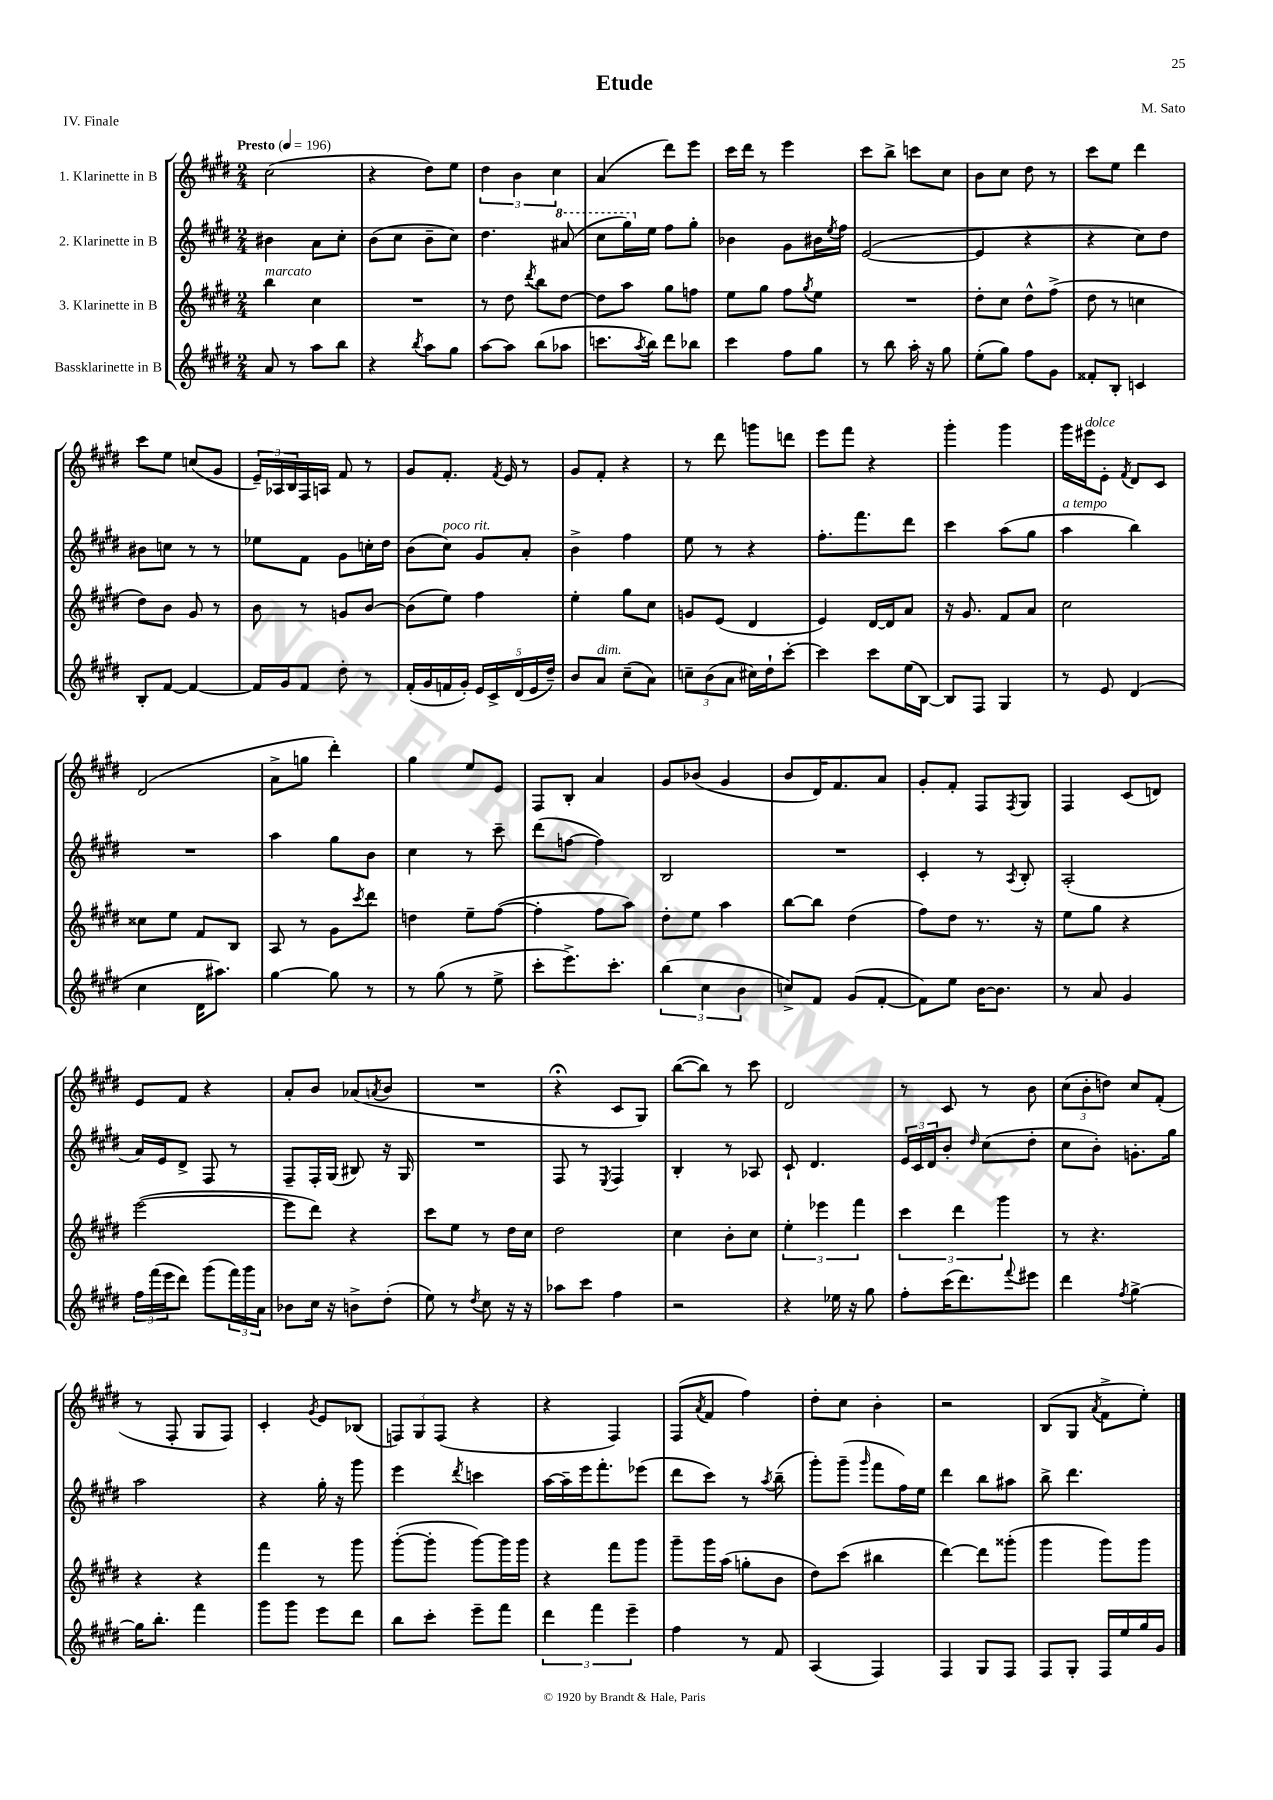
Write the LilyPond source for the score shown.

\header { title = "Etude" composer = "M. Sato" piece = "IV. Finale" }
<<
\new StaffGroup <<
\new Staff = "s0" \with { instrumentName = "1. Klarinette in B" } {
    \clef treble \key e \major \numericTimeSignature \time 2/4 \tempo "Presto" 4 = 196
    cis''2( |
    r4 dis''8) e''8 |
    \tuplet 3/2 { dis''4 b'4 cis''4 } |
    a'4( dis'''8) e'''8 |
    cis'''16 dis'''16 r8 e'''4 |
    cis'''8 b''8-> c'''8 cis''8 |
    b'8 cis''8 dis''8 r8 |
    cis'''8 e''8 dis'''4 |
    cis'''8 e''8 c''8( gis'8 |
    \tuplet 3/2 { e'16--) aes16 b16 } fis16 a16 fis'8 r8 |
    gis'8 fis'8.-. \acciaccatura { fis'8 } e'16 r8 |
    gis'8 fis'8-. r4 |
    r8 dis'''8 g'''8 d'''8 |
    e'''8 fis'''8 r4 |
    gis'''4-. gis'''4 |
    gis'''16 eis'''16^\markup { \italic "dolce" } e'8-. \acciaccatura { fis'8 } dis'8 cis'8 |
    dis'2( |
    a'8-> g''8 dis'''4-.) |
    gis''4 e''8 e'8 |
    fis8 b8-. a'4 |
    gis'8 bes'8( gis'4 |
    b'8 dis'16) fis'8. a'8 |
    gis'8-. fis'8-. fis8 \acciaccatura { fis8 } gis8 |
    fis4 cis'8( d'8) |
    e'8 fis'8 r4 |
    a'8-. b'8 aes'8( \acciaccatura { a'8 } b'8 |
    R2 |
    r4\fermata cis'8 gis8) |
    b''8~( b''8) r8 cis'''8 |
    dis'2 |
    r8 cis'8 r8 b'8 |
    \tuplet 3/2 { cis''8( b'8-. d''8) } cis''8 fis'8-.( |
    r8 fis8-. gis8 fis8) |
    cis'4-. \acciaccatura { gis'8 } e'8 bes8( |
    \tuplet 3/2 { f8) gis8 f8( } r4 |
    r4 fis4) |
    fis8( \acciaccatura { a'8 } fis'8 fis''4) |
    dis''8-. cis''8 b'4-. |
    r2 |
    b8( gis8 \acciaccatura { a'8 } fis'8-> e''8-.) \bar "|." |
}
\new Staff = "s1" \with { instrumentName = "2. Klarinette in B" } {
    \clef treble \key e \major \numericTimeSignature \time 2/4
    bis'4 a'8 cis''8-. |
    b'8( cis''8 b'8-- cis''8) |
    dis''4. \ottava #1 ais''8( |
    cis'''8 gis'''16) \ottava #0 e''16 fis''8 gis''8-. |
    bes'4 gis'8 bis'16 \acciaccatura { e''8 } fis''16 |
    e'2~( |
    e'4 r4 |
    r4 cis''8) dis''8 |
    bis'8 c''8 r8 r8 |
    ees''8 fis'8 gis'8 c''16-. dis''16 |
    b'8( cis''8^\markup { \italic "poco rit." }) gis'8 a'8-. |
    b'4-> fis''4 |
    e''8 r8 r4 |
    fis''8.-. fis'''8. dis'''8 |
    cis'''4 a''8( gis''8 |
    a''4^\markup { \italic "a tempo" } b''4) |
    R2 |
    a''4 gis''8 b'8 |
    cis''4 r8 cis'''8-- |
    dis'''8( f''8~ f''4) |
    b2 |
    R2 |
    cis'4-. r8 \acciaccatura { a8 } b8-. |
    a2-.( |
    a'16) e'16 dis'8-> fis8 r8 |
    fis8-- fis16-. gis16( bis8) r16 gis16 |
    R2 |
    fis8 r8 \acciaccatura { e8 } fis4 |
    b4-. r8 aes8 |
    cis'8-! dis'4. |
    \tuplet 3/2 { e'16 cis'16 dis'16 } b'8-. \grace { dis''16 } cis''8( dis''8-. |
    cis''8 b'8-.) g'8.-. gis''16 |
    a''2 |
    r4 gis''16-. r16 gis'''8 |
    e'''4 \acciaccatura { dis'''8 } c'''4 |
    a''16~ a''16-- e'''16 fis'''8.-. ees'''8( |
    dis'''8 cis'''8) r8 \acciaccatura { a''8 } b''8--( |
    gis'''8-.) gis'''8--( \grace { gis'''16 } fis'''8 fis''16) e''16 |
    dis'''4 b''8 ais''8 |
    b''8-> dis'''4. \bar "|." |
}
\new Staff = "s2" \with { instrumentName = "3. Klarinette in B" } {
    \clef treble \key e \major \numericTimeSignature \time 2/4
    b''4^\markup { \italic "marcato" } cis''4 |
    R2 |
    r8 dis''8 \acciaccatura { dis'''8 } b''8 dis''8~ |
    dis''8 a''8 gis''8 f''8 |
    e''8 gis''8 fis''8 \acciaccatura { gis''8 } e''8 |
    R2 |
    dis''8-. cis''8 dis''8-^ fis''8->( |
    dis''8 r8 c''4 |
    dis''8) b'8 gis'8 r8 |
    b'8 r8 g'8 b'8~ |
    b'8( e''8) fis''4 |
    e''4-. gis''8 cis''8 |
    g'8 e'8( dis'4 |
    e'4) dis'16~ dis'16 a'8 |
    r16 gis'8. fis'8 a'8 |
    cis''2 |
    cisis''8 e''8 fis'8 b8 |
    a8 r8 gis'8 \acciaccatura { cis'''8 } dis'''8 |
    d''4 e''8-- fis''8~( |
    fis''4-. fis''8 a''8) |
    dis''8-. e''8 a''4 |
    b''8~ b''8 dis''4( |
    fis''8) dis''8 r8. r16 |
    e''8 gis''8 r4 |
    e'''2~( |
    e'''8 dis'''8) r4 |
    cis'''8 e''8 r8 dis''16 cis''16 |
    dis''2 |
    cis''4 b'8-. cis''8 |
    \tuplet 3/2 { e''4-. ees'''4 fis'''4 } |
    \tuplet 3/2 { cis'''4 dis'''4 gis'''4 } |
    r8 r4. |
    r4 r4 |
    fis'''4 r8 gis'''8 |
    gis'''8~-.( gis'''8-. gis'''8~) gis'''16 gis'''16 |
    r4 fis'''8 gis'''8 |
    gis'''8-- gis'''16 a''16( g''8-. b'8 |
    dis''8) cis'''8( bis''4 |
    dis'''4~) dis'''8 gisis'''8-.( |
    gis'''4 gis'''8) gis'''8 \bar "|." |
}
\new Staff = "s3" \with { instrumentName = "Bassklarinette in B" } {
    \clef treble \key e \major \numericTimeSignature \time 2/4
    a'8 r8 a''8 b''8 |
    r4 \acciaccatura { b''8 } a''8 gis''8 |
    a''8~ a''8 b''8( aes''8 |
    c'''8. \acciaccatura { a''8 } b''16) dis'''8 bes''8 |
    cis'''4 fis''8 gis''8 |
    r8 b''8 a''16-. r16 gis''8 |
    e''8-.( gis''8) fis''8 gis'8 |
    fisis'8-. b8-. c'4 |
    b8-. fis'8~ fis'4~ |
    fis'16 gis'16 fis'8 dis''8-. r8 |
    fis'16-.( gis'16 f'16 gis'16-.) \tuplet 5/4 { e'16 cis'16-> dis'16( e'16 dis''16--) } |
    b'8 a'8^\markup { \italic "dim." } cis''8--( a'8) |
    \tuplet 3/2 { c''8-- b'8( a'8 } cis''16) dis''16-! cis'''8~-. |
    cis'''4 cis'''8 e''16( b16~) |
    b8 fis8 gis4 |
    r8 e'8 dis'4( |
    cis''4 dis'16 ais''8.) |
    gis''4~ gis''8 r8 |
    r8 gis''8( r8 e''8-> |
    cis'''8-. e'''8.->) cis'''8.-. |
    \tuplet 3/2 { b''4( cis''4 b'4 } |
    c''8->) fis'8 gis'8( fis'8~-. |
    fis'8) e''8 b'16~ b'8. |
    r8 a'8 gis'4 |
    \tuplet 3/2 { fis''16 fis'''16( e'''16 } dis'''8) gis'''8( \tuplet 3/2 { fis'''16) gis'''16 a'16 } |
    bes'8 cis''16 r16 b'8-> dis''8-.( |
    e''8) r8 \acciaccatura { dis''8 } cis''8 r16 r16 |
    aes''8 cis'''8 fis''4 |
    r2 |
    r4 ees''16 r16 gis''8 |
    fis''8-. cis'''16( dis'''8.) \appoggiatura { fis'''8 } eis'''8 |
    dis'''4 \acciaccatura { fis''8 } gis''4~-> |
    gis''16 b''8.-. fis'''4 |
    gis'''8 gis'''8 e'''8 dis'''8 |
    b''8 cis'''8-. e'''8-- fis'''8 |
    \tuplet 3/2 { dis'''4 fis'''4 e'''4-- } |
    fis''4 r8 fis'8 |
    a4( fis4) |
    fis4 gis8 fis8 |
    fis8 gis8-. fis16 e''16 gis''16 gis'16 \bar "|." |
}
>>
>>
\layout { \context { \Score \remove "Bar_number_engraver" } }
